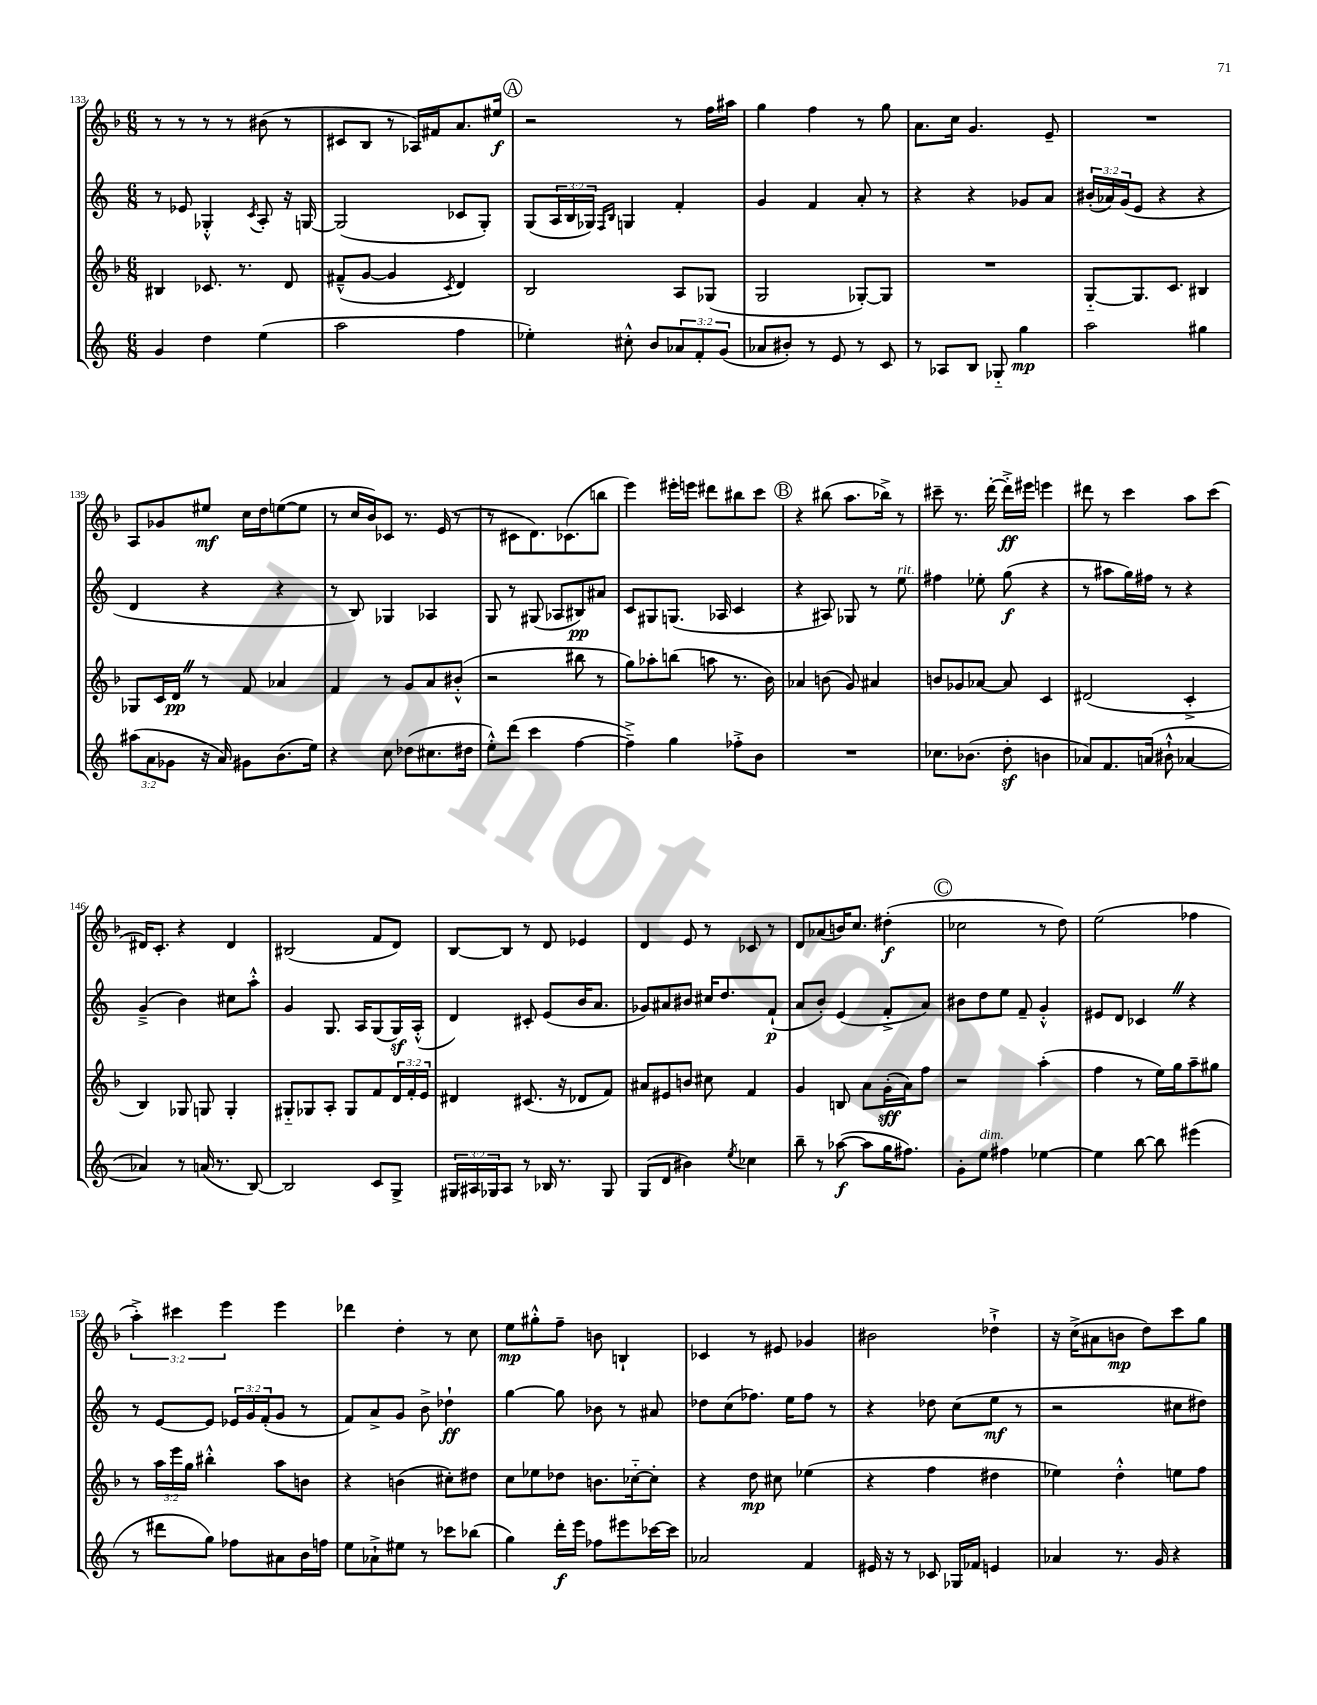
<<
\new StaffGroup <<
\new Staff = "s0" {
    \clef treble \key f \major \numericTimeSignature \time 6/8 \override Staff.TupletNumber.text = #tuplet-number::calc-fraction-text
    r8 r8 r8 r8 bis'8( r8 |
    cis'8 bes8 r8 aes16) fis'16 a'8. eis''16\f |
    \mark \markup { \circle "A" } r2 r8 f''16 ais''16 |
    g''4 f''4 r8 g''8 |
    a'8. c''16 g'4. e'8-- |
    R2. |
    a8 ges'8 eis''8\mf c''16 d''16 e''8~( e''8 |
    r8 c''16 bes'16) ces'8 r8. e'16( r8 |
    r8 cis'8 d'8.) ces'8.( b''8 |
    e'''4) eis'''16-. e'''16 dis'''8 bis''8 c'''8 |
    \mark \markup { \circle "B" } r4 bis''8( a''8. bes''16->) r8 |
    cis'''8-- r8. d'''16~-. d'''16-.->\ff eis'''16 e'''4 |
    dis'''8 r8 c'''4 a''8 c'''8( |
    dis'16) c'8.-. r4 dis'4 |
    bis2( f'8 d'8) |
    bes8~ bes8 r8 d'8 ees'4 |
    d'4 e'8 r8 ces'8 r8 |
    d'8 aes'8( b'16) c''8. dis''4-.\f( |
    \mark \markup { \circle "C" } ces''2 r8 d''8) |
    e''2( fes''4 |
    \tuplet 3/2 { a''4-.->) cis'''4 e'''4 } e'''4 |
    des'''4 d''4-. r8 c''8 |
    e''8\mp gis''8-.-^ f''8-- b'8 b4-! |
    ces'4 r8 eis'8 ges'4 |
    bis'2 des''4-!-> |
    r16 c''16->( ais'8 b'8\mp d''8) c'''8 g''8 \bar "|." |
}
\new Staff = "s1" {
    \clef treble \key c \major \numericTimeSignature \time 6/8 \override Staff.TupletNumber.text = #tuplet-number::calc-fraction-text
    r8 ees'8 ges4-.-^ \acciaccatura { c'8 } a8-. r16 g16~ |
    g2( ces'8 g8-.) |
    \mark \markup { \circle "A" } g8( \tuplet 3/2 { a16 b16 ges16) } \grace { f16 b16 } g4 f'4-. |
    g'4 f'4 a'8-. r8 |
    r4 r4 ges'8 a'8 |
    \tuplet 3/2 { bis'16-.( aes'16) g'16( } e'8 r4 r4 |
    d'4 r4 r4 |
    r8 b8) ges4 aes4 |
    g8 r8 gis8( aes8 bis8\pp) ais'8 |
    c'8 gis8 g8.( aes16 c'4 |
    \mark \markup { \circle "B" } r4 ais8) ges8 r8 e''8^\markup { \italic "rit." } |
    fis''4 ees''8-. g''8\f( r4 |
    r8 ais''8 g''16) fis''16 r8 r4 |
    g'4--->( b'4) cis''8 a''8-.-^ |
    g'4 g8. a16 g8( g16\sf) a16-.-^( |
    d'4) cis'8-. e'8( b'16 a'8. |
    ges'8) ais'8 bis'8 cis''16 d''8. f'8-!\p( |
    a'8 b'8-.) e'4( f'8-.-> a'8) |
    \mark \markup { \circle "C" } bis'8 d''8 e''8 f'8-- g'4-.-^ |
    eis'8 d'8 ces'4 \once \override BreathingSign.text = \markup { \musicglyph "scripts.caesura.straight" } \breathe r4 |
    r8 e'8~ e'8 \tuplet 3/2 { ees'16 g'16 f'16-.( } g'8 r8 |
    f'8) a'8-> g'8 b'8-> des''4-!\ff |
    g''4~ g''8 bes'8 r8 ais'8 |
    des''8 c''8( fes''8.) e''16 fes''8 r8 |
    r4 des''8 c''8( e''8\mf r8 |
    r2 cis''8 dis''8) \bar "|." |
}
\new Staff = "s2" {
    \clef treble \key f \major \numericTimeSignature \time 6/8 \override Staff.TupletNumber.text = #tuplet-number::calc-fraction-text
    bis4 ces'8. r8. d'8 |
    fis'8---^( g'8~ g'4 \acciaccatura { c'8 } d'4) |
    \mark \markup { \circle "A" } bes2 a8 ges8( |
    g2 ges8~-.) ges8 |
    R2. |
    g8~-_ g8. c'8. bis4 |
    ges8 c'16 d'16\pp \once \override BreathingSign.text = \markup { \musicglyph "scripts.caesura.straight" } \breathe r8 f'8 aes'4 |
    f'4 r8 g'8 a'8 bis'8-.-^( |
    r2 bis''8 r8 |
    g''8) aes''8-. b''8( a''8 r8. bes'16) |
    \mark \markup { \circle "B" } aes'4 b'8( g'8) ais'4 |
    b'8 ges'8 aes'8~ aes'8 c'4 |
    dis'2( c'4-.-> |
    bes4) ges8 g8 g4-. |
    gis8-_ ges8 a8-. ges8 f'8 \tuplet 3/2 { d'16 f'16-. e'16 } |
    dis'4 cis'8.( r16 des'8 f'8) |
    ais'8 eis'8 b'8 cis''8 f'4 |
    g'4 b8 a'8 g'16-.\sff( a'16) f''8 |
    \mark \markup { \circle "C" } r2 a''4-.( |
    f''4 r8 e''16) g''16 a''8-- gis''8 |
    r8 \tuplet 3/2 { a''16 e'''16 g''16 } bis''4-.-^ a''8 b'8 |
    r4 b'4( cis''8-.) dis''8 |
    c''8 ees''8 des''8 b'8. ces''16~-_ ces''8-. |
    r4 d''8\mp cis''8 ees''4( |
    r4 f''4 dis''4 |
    ees''4) d''4-.-^ e''8 f''8 \bar "|." |
}
\new Staff = "s3" {
    \clef treble \key c \major \numericTimeSignature \time 6/8 \override Staff.TupletNumber.text = #tuplet-number::calc-fraction-text
    g'4 d''4 e''4( |
    a''2 f''4 |
    \mark \markup { \circle "A" } ees''4-.) cis''8-.-^ b'8 \tuplet 3/2 { aes'8 f'8-. g'8( } |
    aes'8 bis'8-.) r8 e'8 r8 c'8 |
    r8 aes8 b8 ges8-_ g''4\mp |
    a''2 gis''4 |
    \tuplet 3/2 { ais''8( a'8 ges'8 } r16 a'16) gis'8 b'8.( e''16) |
    r4 c''8 des''8( cis''8. dis''16 |
    e''8-.-^) d'''8( c'''4 f''4~ |
    f''4--->) g''4 fes''8-.-> b'8 |
    \mark \markup { \circle "B" } R2. |
    ces''8. bes'8.( d''8-.\sf b'4 |
    aes'8) f'8. a'16( bis'8-!-^ aes'4~ |
    aes'4) r8 a'16( r8. b8~) |
    b2 c'8 g8-> |
    \tuplet 3/2 { gis16 ais16 ges16 } ais8 r8 bes16 r8. ges8 |
    g8( d'8 bis'4) \acciaccatura { e''8 } ces''4 |
    b''8-- r8 aes''8~\f( aes''8 g''16 fis''8.) |
    \mark \markup { \circle "C" } g'8-. e''8^\markup { \italic "dim." } fis''4 ees''4~ |
    ees''4 b''8~ b''8 eis'''4( |
    r8 dis'''8 g''8) fes''8 ais'8 b'16 f''16 |
    e''8 aes'8-!-> eis''8 r8 ces'''8 bes''8( |
    g''4) d'''16-.\f e'''16 fes''8 eis'''8 ces'''16~ ces'''16 |
    aes'2 f'4 |
    eis'16 r16 r8 ces'8 ges16 fes'16 e'4 |
    aes'4 r8. g'16 r4 \bar "|." |
}
>>
>>
\layout { \context { \Score currentBarNumber = #133 } }
